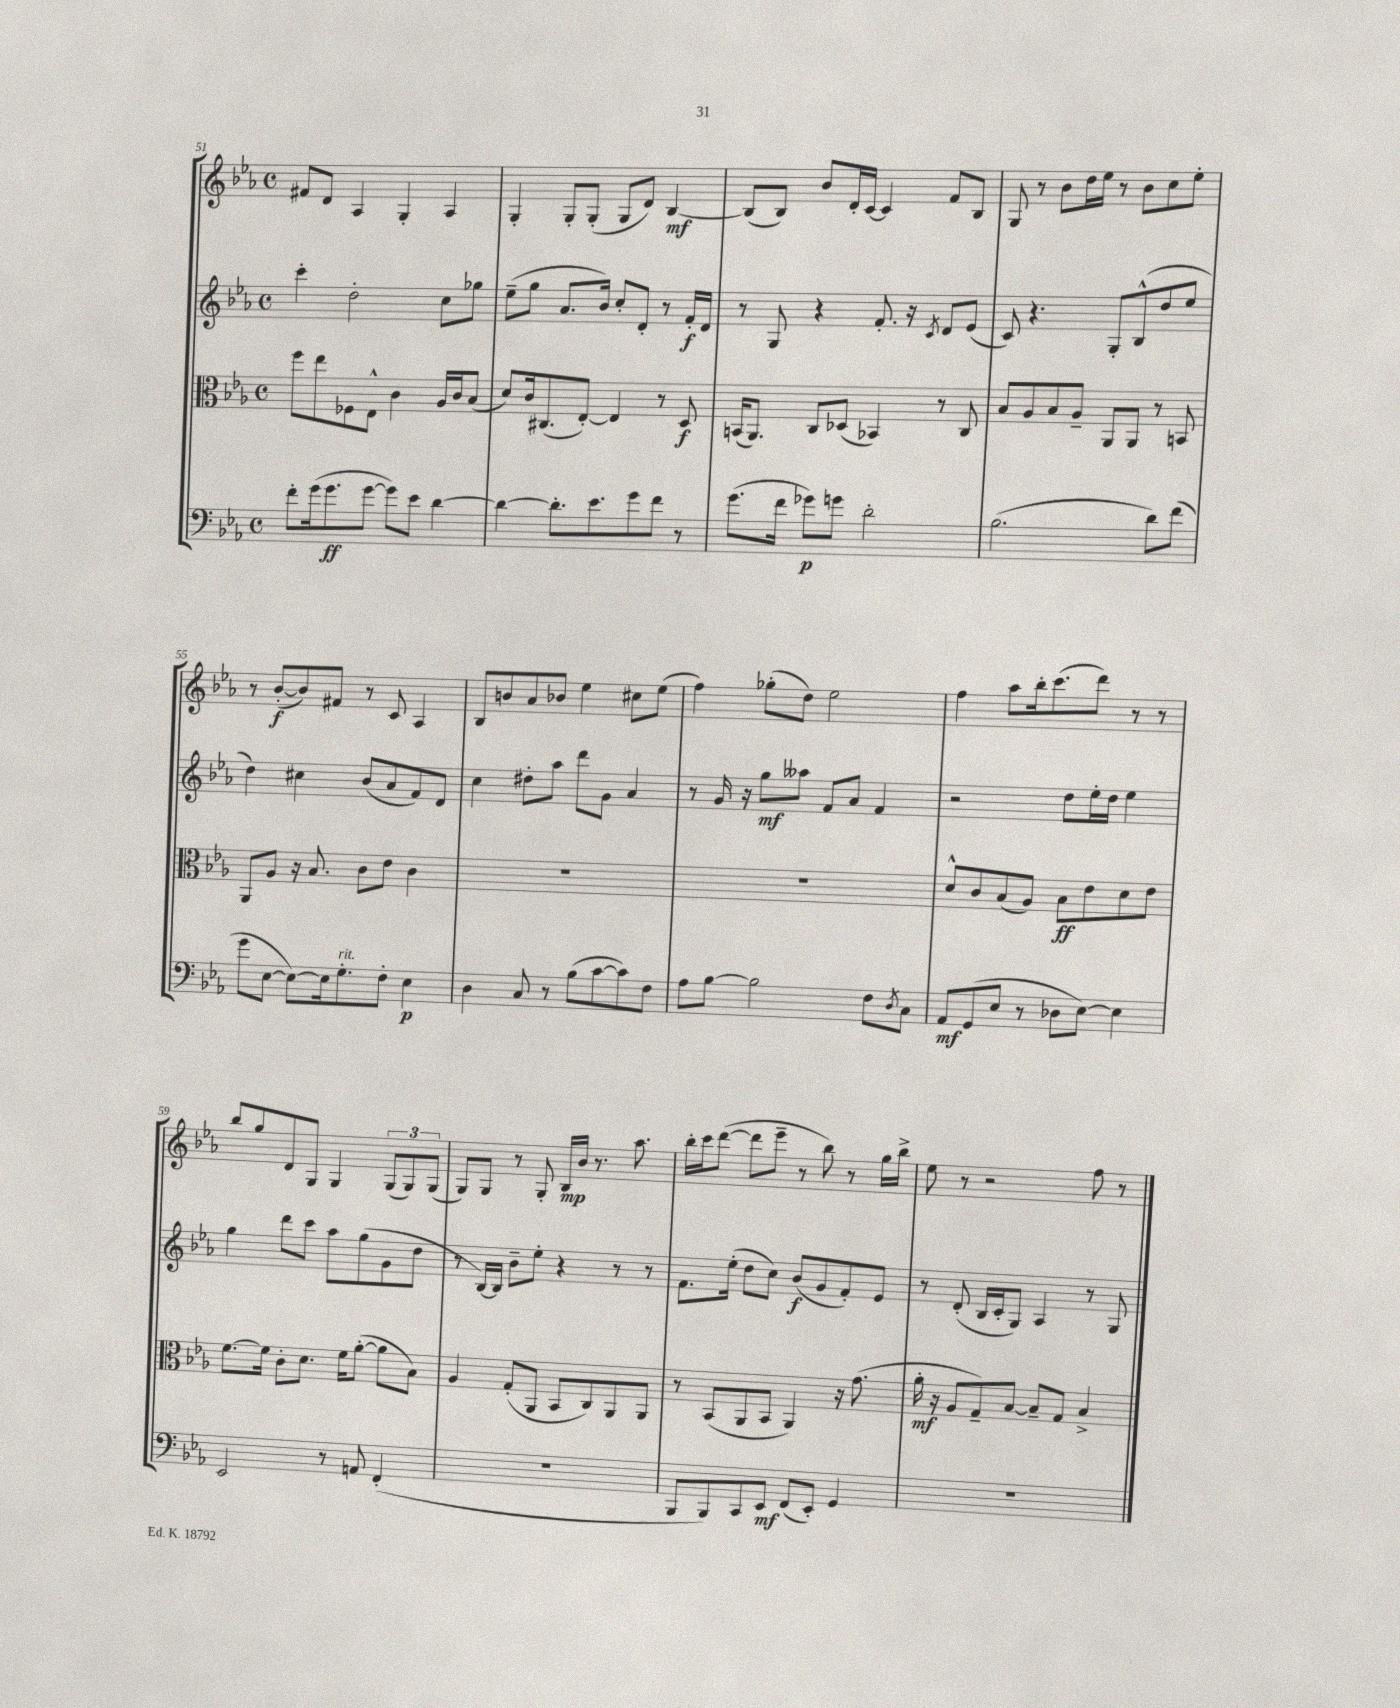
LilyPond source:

<<
\new StaffGroup <<
\new Staff = "s0" {
    \clef treble \key ees \major \defaultTimeSignature \time 4/4
    fis'8 d'8 aes4 g4-. aes4 |
    g4-. g8-. g8-.( g8 d'8) bes4~\mf |
    bes8( bes8) bes'8 d'16-. c'16~ c'4 f'8 bes8 |
    g8 r8 bes'8 d''16 ees''16 r8 bes'8 c''8 ees''8-. |
    r8 bes'8~-.\f( bes'8) fis'8 r8 c'8 aes4 |
    bes8 b'8 aes'8 bes'8 ees''4 cis''8 ees''8( |
    f''4) ges''8-.( d''8) ees''2 |
    f''4 aes''8 bes''16-. c'''8.( d'''8) r8 r8 |
    bes''8 g''8 d'8 g8 g4 \tuplet 3/2 { g8( g8) g8( } |
    g8) g8 r8 g8-. bes16\mp bes'16 r8. aes''8. |
    bes''16-. c'''16 d'''8~( d'''8 ees'''8-- r8 bes''8) r8 g''16 bes''16-> |
    ees''8 r8 r2 f''8 r8 \bar "|." |
}
\new Staff = "s1" {
    \clef treble \key ees \major \defaultTimeSignature \time 4/4
    c'''4-. d''2-. c''8 ges''8 |
    ees''8--( g''8 aes'8. bes'16) c''8-. d'8-. r8 f'16-.\f d'16 |
    r8 g8 r4 f'8.-. r16 \acciaccatura { c'8 } d'8 ees'8( |
    c'8) r4. g8-. bes8-^( d''8 ees''8 |
    d''4) cis''4 bes'8( aes'8 f'8) d'8 |
    c''4 dis''8-. aes''8 d'''8 g'8 aes'4 |
    r8 g'16 r16 g''8\mf aeses''8 f'8 aes'8 f'4 |
    r2 d''8 ees''16-. d''16 ees''4 |
    g''4 d'''8 c'''8 aes''8 g''8( g'8 d''8 |
    r8 bes16~) bes16 bes'8-- ees''8-. r4 r8 r8 |
    f'8. ees''16-.( d''8 c''8) bes'8\f( g'8 f'8-.) ees'8 |
    r8 d'8-.( bes16 c'16-. g8) aes4 r8 g8 \bar "|." |
}
\new Staff = "s2" {
    \clef alto \key ees \major \defaultTimeSignature \time 4/4
    f''8 ees''8 fes8 ees8-^ c'4 aes16 c'16 bes8( |
    d'8) c'16 cis8.( ees8~-.) ees4 r8 d8\f |
    b,16( aes,8.) c8 des8( bes,4) r8 c8 |
    bes8 aes8 bes8 aes8-- aes,8 aes,8 r8 b,8 |
    aes,8 aes8 r16 bes8. c'8 ees'8 c'4 |
    R1 |
    R1 |
    d'8-^ c'8 bes8( aes8) bes8\ff ees'8 d'8 ees'8 |
    f'8.~ f'16 c'8-. d'8. f'16 aes'8~-.( aes'8 bes8) |
    aes4 g8-.( aes,8 bes,8 c8) aes,8 aes,8 |
    r8 bes,8( aes,8 bes,8 aes,4) r16 g'8.( |
    aes'16-.\mf r16 aes8 g8--) bes8~ bes8-- g8 bes4-> \bar "|." |
}
\new Staff = "s3" {
    \clef bass \key ees \major \defaultTimeSignature \time 4/4
    f'8-. g'16( g'8.\ff g'8~ g'8) ees'8 d'4~ |
    d'4~ d'8.-. ees'8. g'8 f'8 r8 |
    g'8.( f'16 ges'8\p) g'8 d'2-. |
    bes2.( d'8) f'8( |
    g'8 ees8~ ees8~) ees16 g8.-.^\markup { \italic "rit." } f8-. ees4\p |
    d4 c8 r8 bes8( c'8~ c'8) f8 |
    aes8 bes8~ bes2 f8 \acciaccatura { d8 } c8 |
    aes,8\mf g,8( ees8 r8 des8 ees8~) ees4 |
    ees,2 r8 a,8 f,4-.( |
    R1 |
    bes,,8 bes,,8) c,8 ees,8\mf f,8( ees,8-.) g,4 |
    R1 \bar "|." |
}
>>
>>
\layout { \context { \Score currentBarNumber = #51 } }
